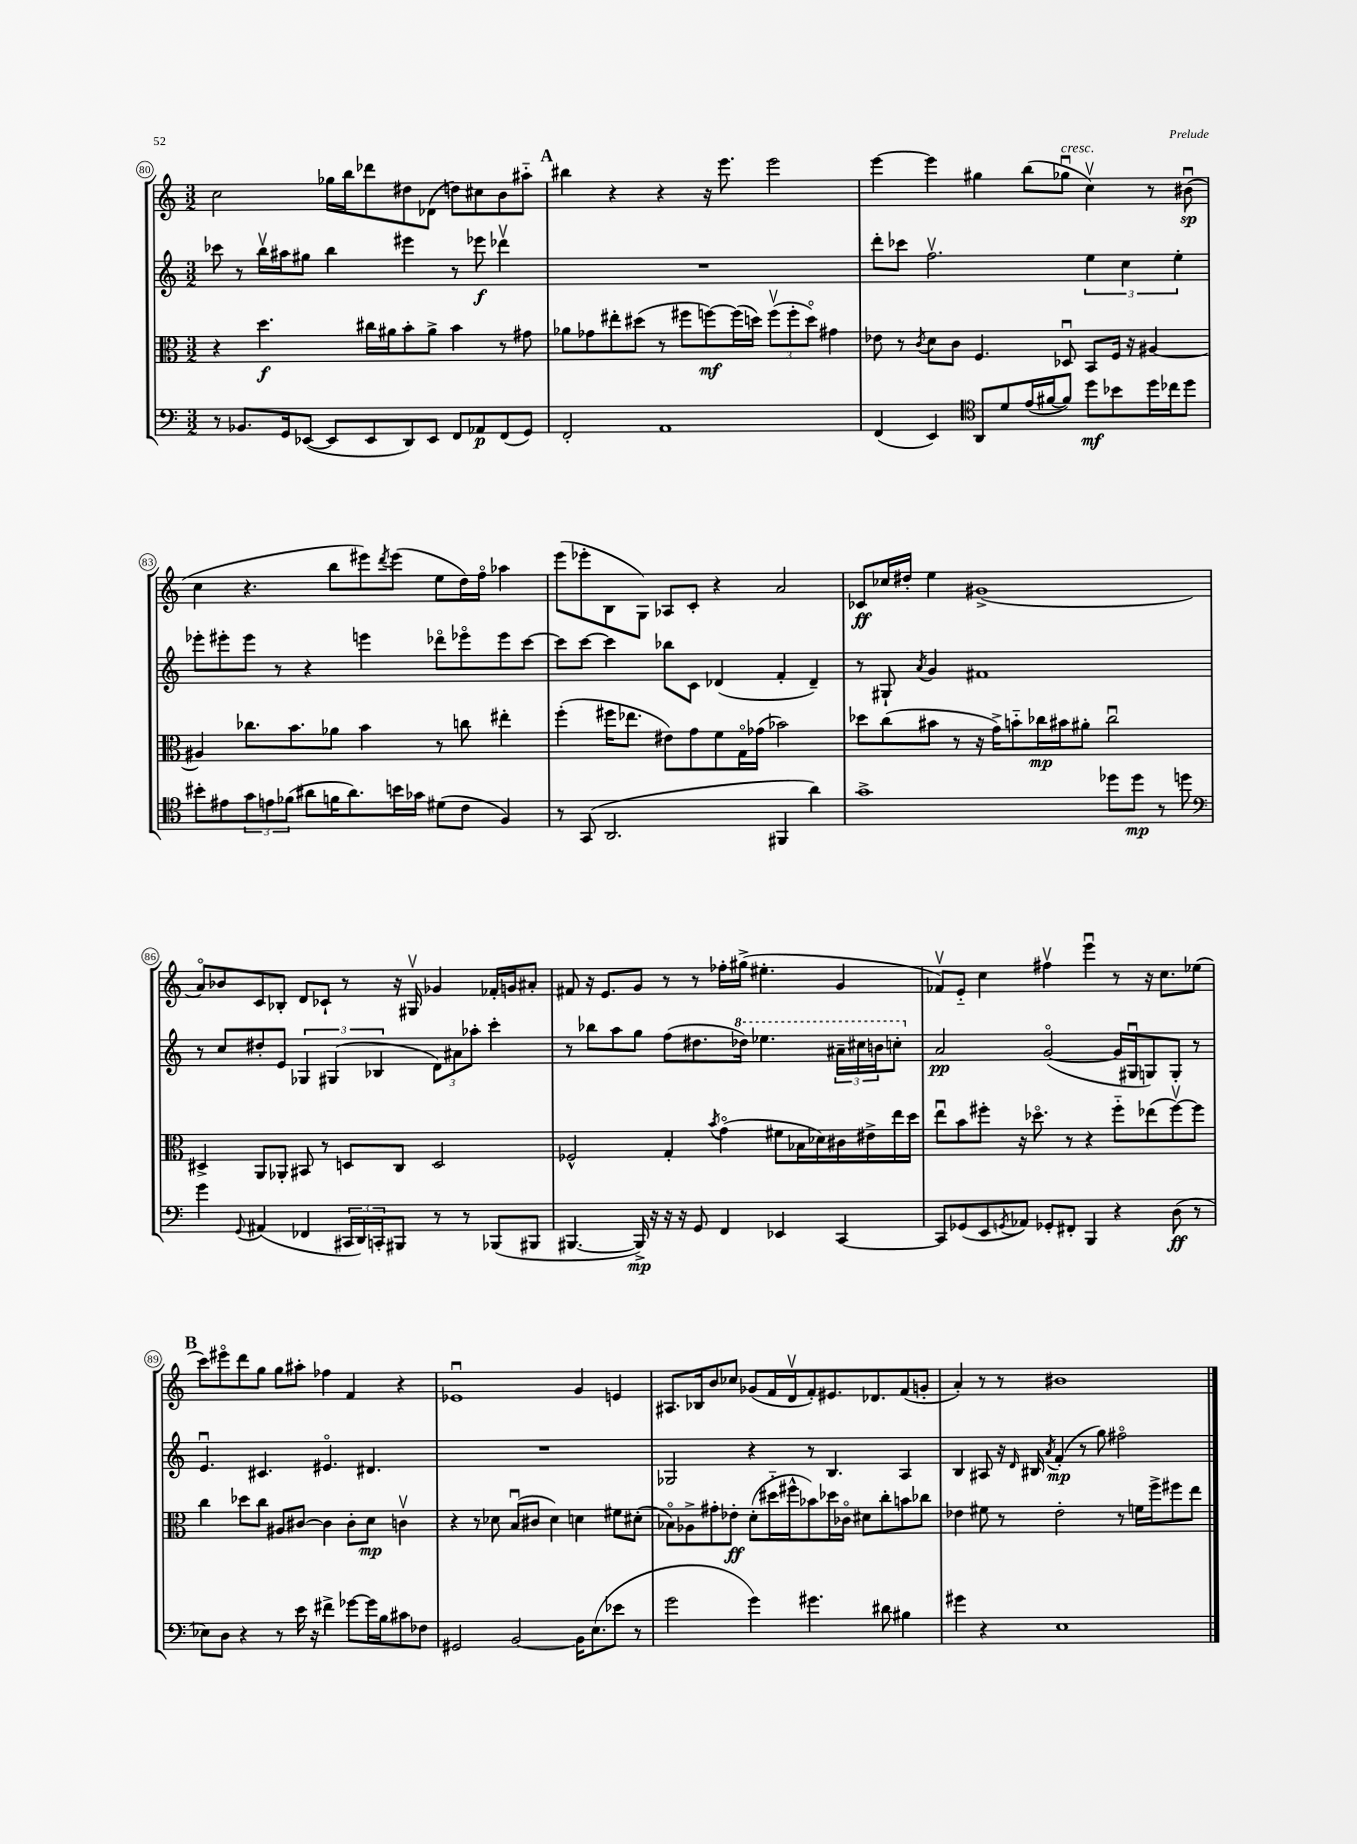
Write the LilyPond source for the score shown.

<<
\new StaffGroup <<
\new Staff = "s0" {
    \clef treble \key c \major \numericTimeSignature \time 3/2
    c''2 ges''16 b''16 des'''8 dis''8 des'8( d''8) cis''8 b'8 ais''8-_ |
    \mark \markup { \bold "A" } bis''4 r4 r4 r16 e'''8. e'''2 |
    e'''4~ e'''4 gis''4 b''8( ges''8\downbow^\markup { \italic "cresc." } c''4\upbow) r8 bis'8\downbow\sp( |
    c''4 r4. b''8 eis'''8) \acciaccatura { d'''8 } eis'''8( e''8 d''16) f''16\flageolet aes''4 |
    e'''8( ees'''8-. b8 g8) aes8 c'8-. r4 a'2 |
    ces'8\ff ces''16 dis''16-. e''4 gis'1->( |
    a'8\flageolet) bes'8 c'8 bes8-. d'8 ces'8-! r8 r16 gis16\upbow ges'4 fes'16-. g'16 ais'8-. |
    fis'8 r16 e'8. g'8 r8 r8 fes''16-. gis''16->( eis''4.-. g'4 |
    fes'8\upbow) e'8-_ c''4 fis''4\upbow e'''4\downbow r8 r16 c''8. ees''8( |
    \mark \markup { \bold "B" } c'''8) eis'''8\flageolet d'''8 g''8 g''8 ais''8-. fes''4 f'4 r4 |
    ees'1\downbow g'4 e'4 |
    ais8. bes16 b'8 ces''8 ges'8( f'16 d'16\upbow f'8-.) eis'8. des'8. f'8( g'8-. |
    a'4-.) r8 r8 bis'1 \bar "|." |
}
\new Staff = "s1" {
    \clef treble \key c \major \numericTimeSignature \time 3/2
    ces'''8 r8 b''16\upbow ais''16 gis''8 b''4 eis'''4 r8 ees'''8\f des'''4\upbow |
    \mark \markup { \bold "A" } R1. |
    d'''8-. ces'''8 f''2.\upbow \tuplet 3/2 { e''4 c''4 e''4-. } |
    ees'''8-. eis'''8-. eis'''8 r8 r4 e'''4 des'''8\flageolet ees'''8\flageolet ees'''8 c'''8~ |
    c'''8 c'''8~ c'''4 bes''8 c'8 des'4( f'4-. des'4--) |
    r8 gis8-! \acciaccatura { a'8 } g'4 fis'1 |
    r8 c''8 dis''8-. e'8 \tuplet 3/2 { ges4 gis4( bes4 } \tuplet 3/2 { d'8) ais'8 aes''8-. } c'''4-. |
    r8 bes''8 a''8 g''8 f''8( dis''8. \ottava #1 des'''16) ees'''4. \tuplet 3/2 { ais''16-- cis'''16 b''16 } c'''8-. \ottava #0 |
    a'2\pp g'2~\flageolet( g'16 gis16\downbow g8) g8-. r8 |
    \mark \markup { \bold "B" } e'4.\downbow cis'4. eis'4.\flageolet dis'4. |
    R1. |
    ges2 r4 r8 b4. a4 |
    b4 ais8 r16 \grace { d'16 } bis16 \acciaccatura { a'8 } f'4-.\mp( r8 g''8) fis''2\flageolet \bar "|." |
}
\new Staff = "s2" {
    \clef alto \key c \major \numericTimeSignature \time 3/2
    r4 d''4.\f cis''16 ais'16 b'8-. ais'8-> b'4 r8 gis'8 |
    \mark \markup { \bold "A" } aes'8 ges'8 eis''8-. dis''8( r8 fis''8 f''8~\mf) f''16( d''16) \tuplet 3/2 { f''8\upbow( f''8-. d''8\flageolet) } gis'4 |
    ees'8 r8 \acciaccatura { c'8 } d'8 c'8 f4. des8\downbow b,8 f16 r16 ais4~ |
    ais4 ces''8. b'8. aes'8 b'4 r8 c''8 eis''4-. |
    f''4-.( fis''16 ees''8. eis'8) g'8 f'8 g16\flageolet ges'16( bes'2) |
    des''8 c''8( bis'8 r8 r16 g'16->) b'8-_ ces''16\mp bis'16 ais'8-. ces''2\downbow |
    dis4-> a,8 aes,8-. bis,8 r8 d8 c8 d2 |
    fes2-^ g4-. \acciaccatura { b'8 } g'4\flageolet( fis'8 bes16 des'16) cis'16 eis'16-> e''16 d''16 |
    e''8\downbow b'8 fis''8-. r16 des''8.\flageolet r8 r4 fis''8-_ ees''8( fis''8~\upbow) fis''8 |
    \mark \markup { \bold "B" } c''4 des''8 c''8 ais8 cis'8~ cis'4 cis'8-. d'8\mp c'4\upbow |
    r4 r8 des'8 b8\downbow( cis'8 des'4) d'4 fis'8 dis'8-.( |
    bes8\flageolet) aes8-> gis'8-. ees'8-.\ff d'8-.( dis''16-_ fis''16-^ bes'8) des''16 ces'16\flageolet dis'8 c''8-. b'8 ces''8 |
    ees'4 fis'8 r8 ees'2-. r8 f'16 f''16-> fis''8 e''8 \bar "|." |
}
\new Staff = "s3" {
    \clef bass \key c \major \numericTimeSignature \time 3/2
    r8 bes,8. g,16 ees,8~( ees,8 ees,8 d,8) ees,8 f,8 aes,8\p f,8( g,8) |
    \mark \markup { \bold "A" } f,2-. a,1 |
    f,4( e,4) \clef tenor a,8 d'8 e'16( fis'16~ fis'8) d''8\mf bes'8 d''16 ces''16 d''8 |
    bis'8-. eis'8 \tuplet 3/2 { g'8 e'8 fes'8( } ais'8 f'16 ais'8.) b'16 ges'16 dis'8( c'8 f4) |
    r8 g,8( a,2. fis,4 a'4) |
    g'1-> des''8 des''8\mp r8 d''8 |
    \clef bass g'4 \appoggiatura { g,8 } ais,4( fes,4 \tuplet 3/2 { cis,16 d,16) c,16-. } bis,,8 r8 r8 bes,,8( bis,,8 |
    bis,,4.~ bis,,16->\mp) r16 r16 r16 g,8 f,4 ees,4 c,4~ |
    c,8 ges,8( e,8 \acciaccatura { g,8 } aes,8) ges,8-. fis,8-. b,,4 r4 d8\ff( r8 |
    \mark \markup { \bold "B" } ees8) d8 r4 r8 e'16 r16 fis'4-> ges'8~ ges'16 b16 cis'8 fes8 |
    gis,2 b,2~ b,16 e8.( ees'8 r8 |
    g'2 g'4) gis'4. dis'8 bis4 |
    gis'4 r4 e1 \bar "|." |
}
>>
>>
\layout { \context { \Score currentBarNumber = #80 \override BarNumber.stencil = #(make-stencil-circler 0.1 0.3 ly:text-interface::print) } }
